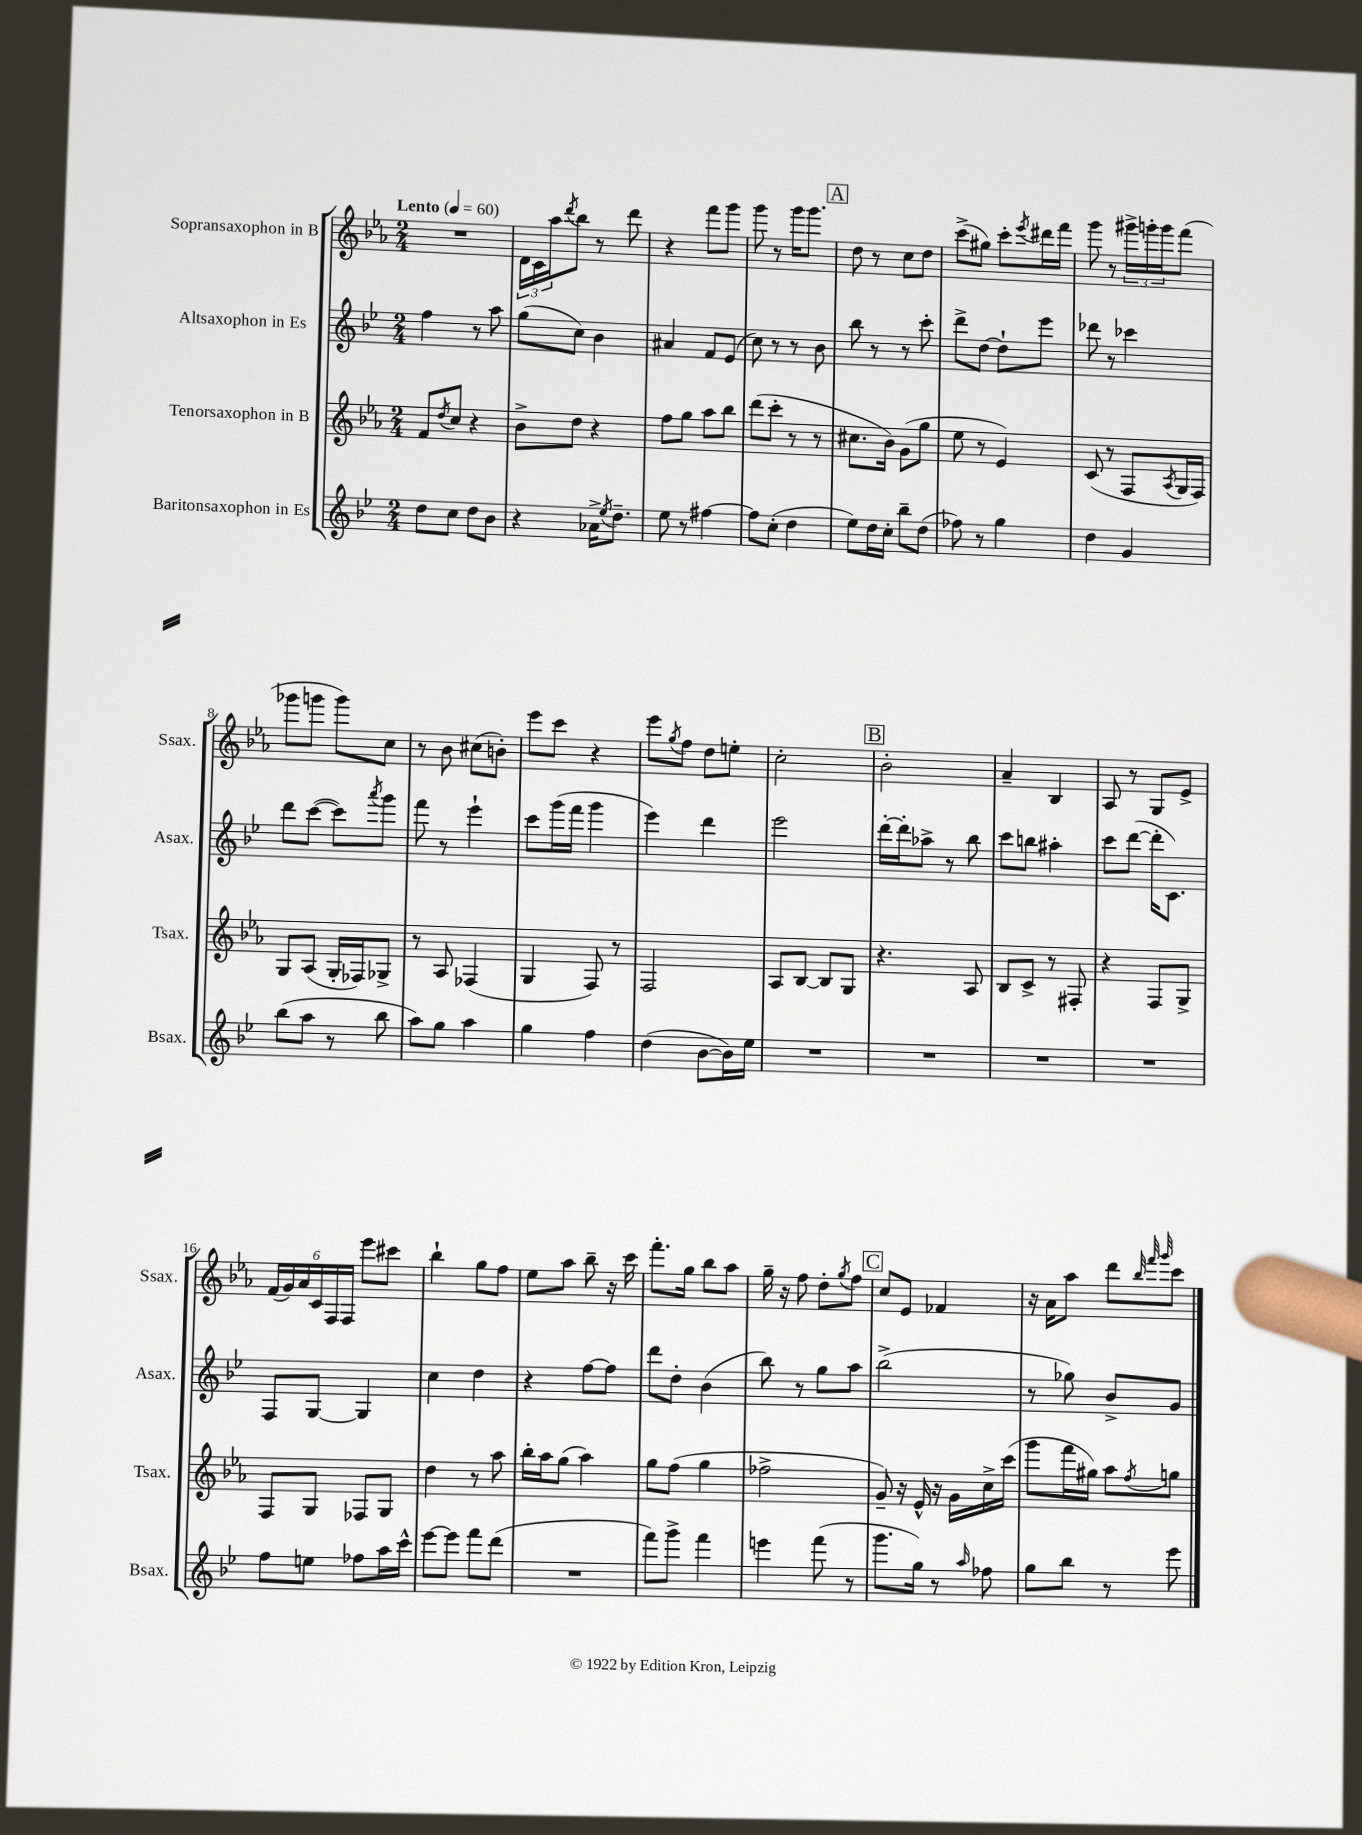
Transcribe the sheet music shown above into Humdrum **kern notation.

**kern	**kern	**kern	**kern
*staff4	*staff3	*staff2	*staff1
*clefG2	*clefG2	*clefG2	*clefG2
*k[b-e-]	*k[b-e-a-]	*k[b-e-]	*k[b-e-a-]
*M2/4	*M2/4	*M2/4	*M2/4
*MM60	*MM60	*MM60	*MM60
8dd	8f	4ff	2r
.	8qdd	.	.
8cc	8cc	.	.
8dd	4r	8r	.
8b-	.	8aa	.
=	=	=	=
4r	8b-^	(8gg	24d
.	.	.	24c
.	.	.	24aa-
.	.	.	8qddd
.	8dd	8cc)	8bb-
16a-^	4r	4b-	8r
8qee-	.	.	.
8.dd~	.	.	.
.	.	.	8ddd
=	=	=	=
8ee-	8ff	4a#	4r
8r	8gg	.	.
[4ff#	8aa-	8f	8fff
.	8bb-	(8e-	8ggg
=	=	=	=
8ff#]	(8ddd	8cc)	8ggg
(8cc'	8ccc'	8r	8r
4dd	8r	8r	16ggg
.	.	.	8.ggg
.	8r	8b-	.
=	=	=	=
8ee-)	8.cc#	8bb-	8dd
16dd	.	8r	8r
16cc'	16b-)	.	.
8bb-~	(8g	8r	8cc
(8dd	8gg	8ccc'	8dd
=	=	=	=
8ff-)	8ee-	8ddd^	(8ccc^
8r	8r	[8dd	8gg#)
4gg	4e-)	8dd`]	8ccc'
.	.	.	8qeee-
.	.	8eee-	16ddd#
.	.	.	16fff
=	=	=	=
4dd	(8c	8ddd-	8ggg
.	8r	8r	8r
4g	8F	4ccc-	24ggg#^
.	.	.	24ggg'
.	.	.	24ggg
.	8qA-	.	.
.	16G	.	(8fff
.	16F)	.	.
=	=	=	=
(8bb-	8G	8ddd	8ggg-
8aa	(8A-	([8ccc	8ggg
8r	16G'	8ccc])	8ggg)
.	16F-)	.	.
.	.	8qaaa	.
8bb-	8G-^	8ggg	8cc
=	=	=	=
8aa)	8r	8fff	8r
8gg	8A-	8r	8b-
4aa	(4F-	4eee-`	(8cc#
.	.	.	8b')
=	=	=	=
4gg	4G	8ccc	8eee-
.	.	(16ggg	8ccc
.	.	16fff	.
4ff	8F)	4ggg	4r
.	8r	.	.
=	=	=	=
(4dd	2F	4eee-)	8eee-
.	.	.	8qgg
.	.	.	8ff
[8b-	.	4ddd	8dd
16b-])	.	.	8ee'
16ee-	.	.	.
=	=	=	=
2r	8A-	2eee-	2cc'
.	[8B-	.	.
.	8B-]	.	.
.	8G	.	.
=	=	=	=
2r	4.r	[16ddd'	2b-'
.	.	16ddd']	.
.	.	8aa-^	.
.	.	8r	.
.	8A-	8bb-	.
=	=	=	=
2r	8B-	8ccc	4a-~
.	8c^	8bb	.
.	8r	4aa#'	4B-
.	8F#'	.	.
=	=	=	=
2r	4r	8ccc	8A-
.	.	([8ddd	8r
.	8F	16ddd']	8G
.	.	8.c)	.
.	8G^	.	8e-^
=	=	=	=
8ff	8F	8F	(24f
.	.	.	24g)
.	.	.	24a-
8ee	8G	[8G	24c
.	.	.	24F
.	.	.	24F
8ff-	8F-	4G]	8eee-
16aa	8G	.	8ccc#
16ccc^^	.	.	.
=	=	=	=
[8eee-	4dd	4cc	4bb-`
8eee-]	.	.	.
8fff	8r	4dd	8gg
(8ddd	8aa-	.	8ff
=	=	=	=
2r	16bb-'	4r	8ee-
.	16aa-	.	.
.	(8gg	.	8aa-
.	4aa-)	[8ff	8bb-~
.	.	8ff]	16r
.	.	.	16ccc
=	=	=	=
8fff)	8gg	8ddd	8.fff'
8ggg^	(8ff	8dd'	.
.	.	.	16gg
4fff	4gg	(4b-	8bb-
.	.	.	8aa-
=	=	=	=
4eee	2ff-^	8bb-)	16gg~
.	.	.	16r
.	.	8r	8ff
(8fff	.	8gg	8dd'
.	.	.	8qgg
8r	.	8aa	8ff
=	=	=	=
8.ggg	8g~)	(2bb-^	8cc
.	16r	.	8e-
16gg)	16e-^^	.	.
8r	16r	.	4f-
.	16g	.	.
16qqaa	.	.	.
8ff-	16cc^	.	.
.	(16ccc	.	.
=	=	=	=
8gg	8ggg	8r	16r
.	.	.	16a-
8bb-	16fff	8gg-)	8aa-
.	16gg#)	.	.
8r	8aa-	8b-^	8ddd
.	.	.	32qqbb-
.	.	.	32qqfff
.	8qff	.	32qqggg
8eee-	8gg	8g	8ccc
==	==	==	==
*-	*-	*-	*-
